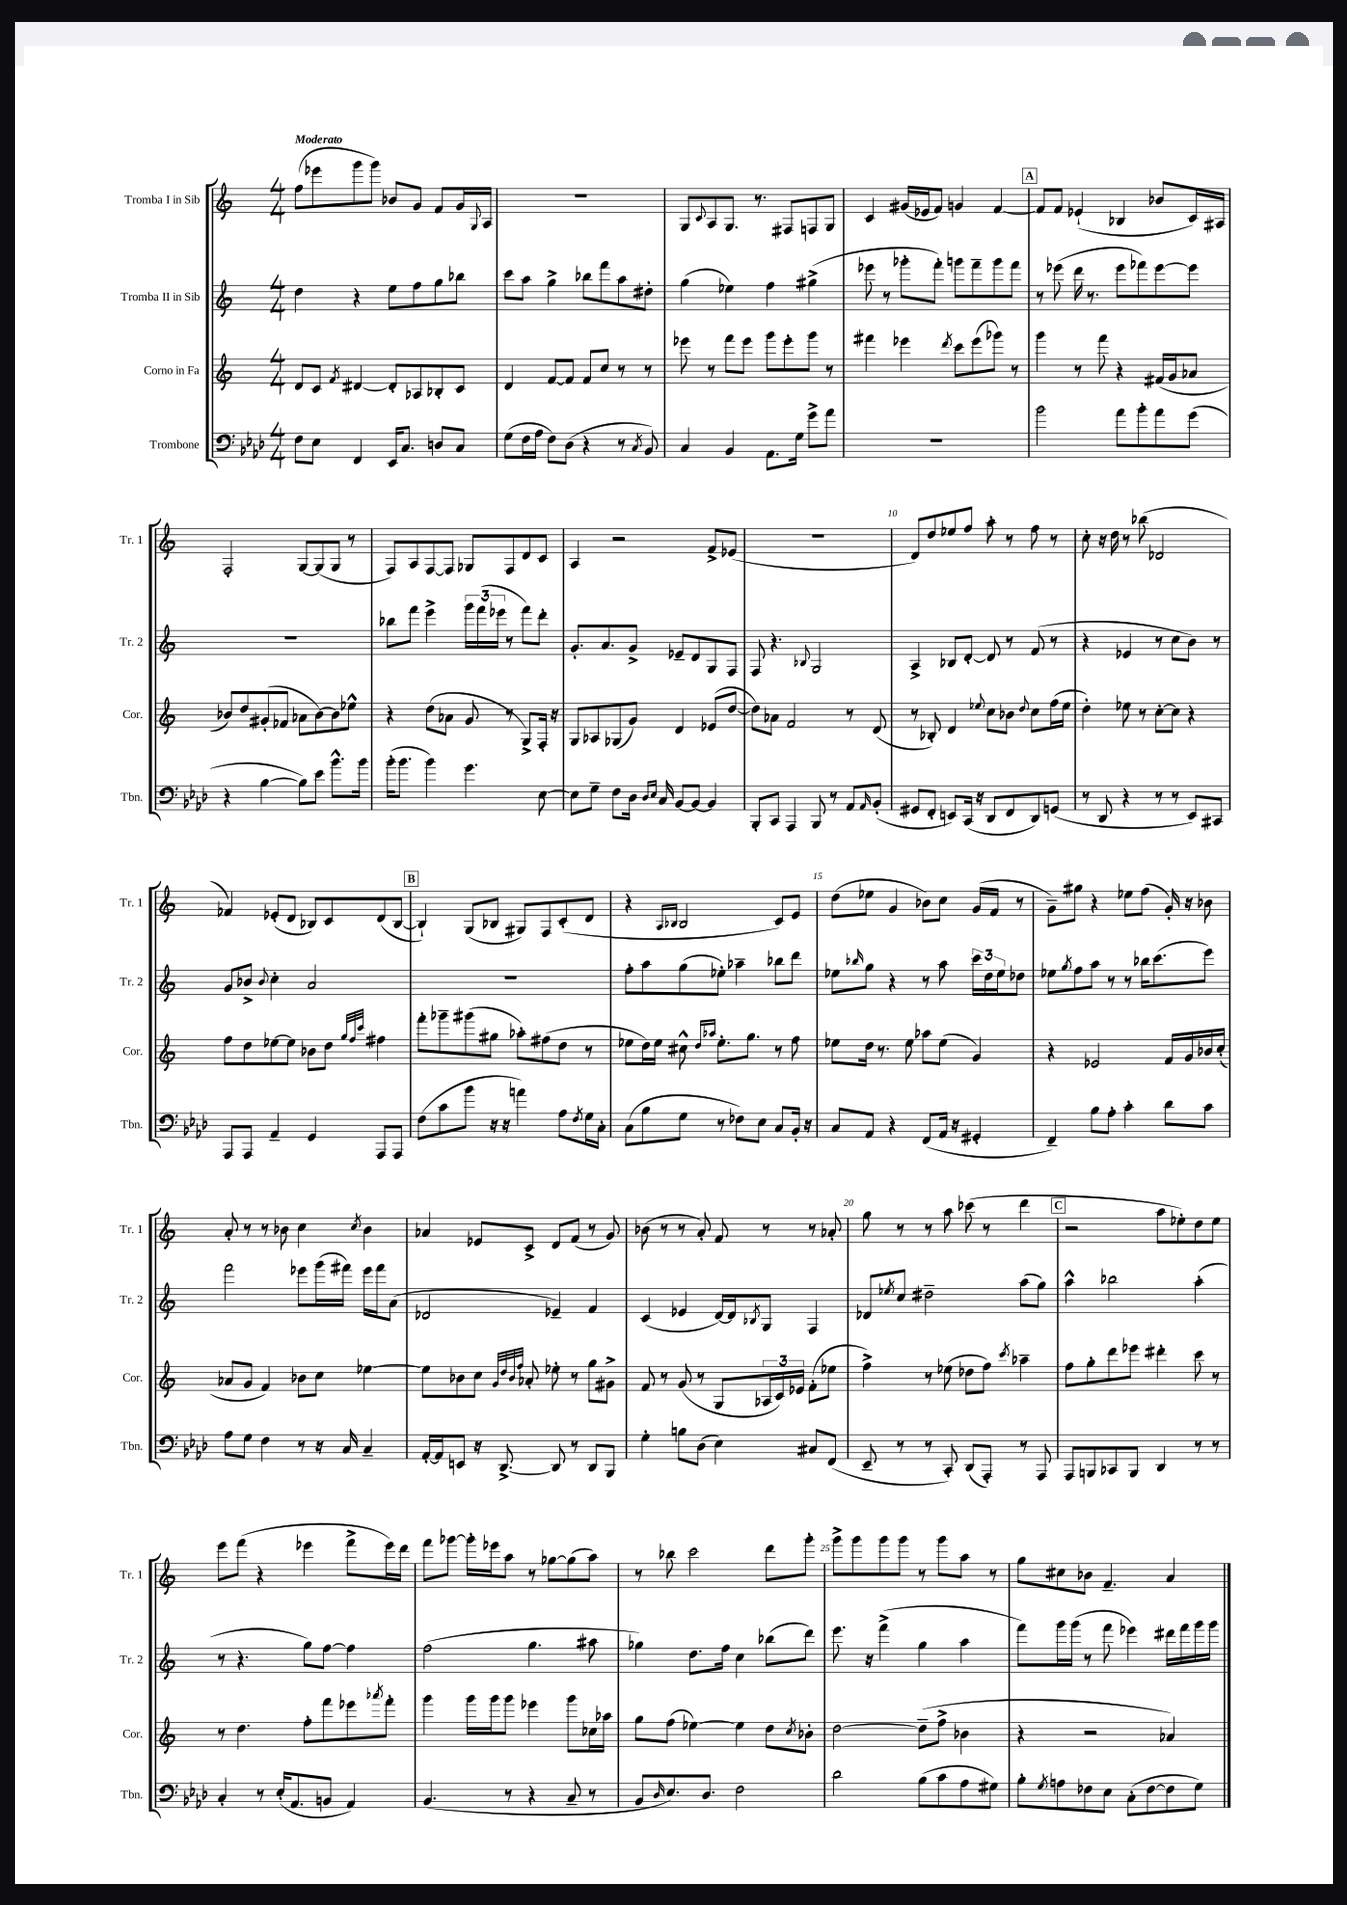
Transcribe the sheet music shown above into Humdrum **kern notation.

**kern	**kern	**kern	**kern
*part4	*part3	*part2	*part1
*staff4	*staff3	*staff2	*staff1
*I"Trombone	*I"Corno in Fa	*I"Tromba II in Sib	*I"Tromba I in Sib
*I'Tbn.	*I'Cor.	*I'Tr. 2	*I'Tr. 1
*clefF4	*clefG2	*clefG2	*clefG2
*k[b-e-a-d-]	*k[]	*k[]	*k[]
*M4/4	*M4/4	*M4/4	*M4/4
=1	=1	=1	=1
!	!	!	!LO:TX:a:B:t=Moderato
8F\L	8d/L	4dd\	(8ff\L
8E-\J	8c/J	.	8eee-X\
.	8qf/	.	.
4FF/	[4d#X/	4r	8ggg\
.	.	.	8ggg\J)
16EE-/KL	8d#'/L]	8ee\L	8b-X/L
8.C/J	.	.	.
.	8A-X/	8ff\	8g/J
8Dn/L	8B-X'/	8gg\	8f/L
8C/J	8c/J	8bb-X\J	16g/L
.	.	.	8qqG/
.	.	.	16A/JJ
=2	=2	=2	=2
(8G\L	4d/	8ccc\L	1r
16F\L	.	8aa\J	.
16A-\JJ	.	.	.
8F\L)	[8f/L	4gg^\	.
(8D-\J	8f/J]	.	.
4r	8f/L	8bb-X\L	.
.	8cc/J	8fff\	.
8r	8r	8aa\	.
8qC/	.	.	.
8BB-/)	8r	8dd#X'\J	.
=3	=3	=3	=3
4C/	8eee-X\	(4gg\	8G/L
.	.	.	8qqc/
.	8r	.	8A/
4BB-/	8fff\L	4ee-X\)	8.G/J
.	8eee-\J	.	.
.	.	.	8.r
8.AA-\L	8ggg\L	4ff\	.
.	8eee-'\	.	8F#X/L
16G\Jk	.	.	.
8g^\L	8ggg\J	(4gg#X^\	8Fn/
8a-\J	8r	.	8G/J
=4	=4	=4	=4
1r	4fff#X\	8eee-X\	4c/
.	.	8r	.
.	4eee-X\	8ggg-X'\L	(16g#X/LL
.	.	.	16e-X/J
.	.	8fff'\J)	8f/J)
.	8qddd/	.	.
.	8ccc\L	8gggn\L	4gn/
.	(8eee-\	8fff~\	.
.	8ggg-X\J)	8ggg\	[4f/
.	8r	8fff\J	.
!!LO:REH:place=s1:t=A
=5	=5	=5	=5
2b-\	4ggg\	8r	8f/L]
.	.	(8eee-X\	8f/J
.	8r	16ddd\	(4e-X`/
.	.	8.r	.
.	8fff\	.	.
8a-\L	4r	8eee-\L	4B-X/
8b-'\	.	8fff-X\)	.
8a-\	(16f#X/LL	[8eee-\	8b-X/L
.	16g/J	.	.
(8g\J	8a-X/J	8eee-\J]	16c/L)
.	.	.	16A#X/JJ
!!LO:LB:g=z
=6	=6	=6	=6
4r	8b-X/L)	1r	2F'/
.	8dd/	.	.
[4B-\	(8g#X'/	.	.
.	8f-X/J	.	.
8B-\L])	8a-X\L	.	[8G/L
8e-\J	[8b-\)	.	(8G/]
8.b-^^\L	8b-\]	.	8G/J
.	8ee-X^^\J	.	8r
16b-\Jk	.	.	.
=7	=7	=7	=7
(16b-'\KL	4r	8bb-X\L	8F/L)
8.b-\J	.	.	.
.	.	8fff\J	8A/
4b-\)	(8dd\L	4eee^\	[8F/
.	8a-X\J	.	8F/J]
4.g\	8g/	24ggg\LL	8G-X/L
.	.	(24fff\	.
.	.	24eee-X\JJ	.
.	8r	8r	8F/
.	8G^/L)	8fff\L)	8d/
[8E-\	16F'/Jk	8ddd'\J	8c/J
.	16r	.	.
=8	=8	=8	=8
8E-\L]	8G/L	8.g'/L	4A/
8G~\J	8A-X/	.	.
.	.	8.a/	.
8F\L	(8G-X/	.	2r
16D-\Jk	8g/J)	8g^/J	.
16qqD-/LL	.	.	.
16qqE-/JJ	.	.	.
16C/	.	.	.
[8BB-/L	4d/	8e-X~/L	.
8BB-/J_	.	8d/	.
4BB-/]	(8e-X/L	8G/	8f^/L
.	[8dd/J	8F/J	(8e-X/J
=9	=9	=9	=9
8BBB-'/L	8dd\L])	8F/	1r
8CC/J	8a-X\J	4.r	.
4AAA-/	2f/	.	.
.	.	8qqB-X/	.
8BBB-/	.	2G/	.
8r	.	.	.
8AA-/L	8r	.	.
16qqAA-/	.	.	.
(8BB-'/J	(8d/	.	.
=10	=10	=10	=10
8GG#X/L	8r	4A^/	8d/L)
8FF'/J	8B-X'/)	.	8dd/
8EEn/L)	4d/	8B-X/L	8ee-X/
(16CC/Jk	.	[8d'/J	8ff/J
16r	.	.	.
.	8qqee-X/	.	.
8DD-/L	8cc\L	8d/]	8aa'\
8FF/	8b-X\J	8r	8r
.	8qqdd/	.	.
8DD-/)	8cc\L	(8f/	8ff\
(8GGn/J	(16ff\L	8r	8r
.	16ee-\JJ	.	.
=11	=11	=11	=11
8r	4dd'\)	4r	8cc'\
8DD-/	.	.	16r
.	.	.	16dd\
4r	8ee-X\	4e-X/	8r
.	8r	.	(8bb-X\
8r	[8cc'\L	8r	2d-X/
8r	8cc\J]	8cc\L	.
8EE-/L)	4r	8b\J)	.
8CC#X/J	.	8r	.
!!LO:LB:g=z
=12	=12	=12	=12
8AAA-/L	8ff\L	8g/L	4f-X/)
8AAA-/J	8dd\	8b-X^/J	.
.	.	8qqb-/	.
4AA-~/	[8ee-X\	4cc'\	(8e-X'/L
.	8ee-\J]	.	8d/J
4GG/	8b-X\L	2a/	8B-X/L)
.	8dd\J	.	8c/
.	32qqgg/LLL	.	.
.	32qqff/	.	.
.	32qqccc/JJJ	.	.
8AAA-/L	4ff#X\	.	(8d/
8AAA-/J	.	.	[8B-/J
!!LO:REH:place=s1:t=B
=13	=13	=13	=13
(8F\L	8fff'\L	1r	4B-`/])
8c\	8ggg-X~\	.	.
8b-\J	(8ggg#X\	.	(8G/L
16r	8gg#X\J	.	8B-X/J
16r	.	.	.
4an\)	8aa-X'\L)	.	8G#X/L)
.	(8ff#X\	.	8F/
8A-\L	8dd\J	.	(8c'/
8qF/	.	.	.
16G\L	8r	.	8d/J
16C'\JJ	.	.	.
=14	=14	=14	=14
(8C\L	8ee-X\L	8ff'\L	4r
8B-\	16dd\L)	8aa\	.
.	16ee-\JJ	.	.
.	.	.	16qqA/LL
.	.	.	16qqB-X/JJ
8G\J	8cc#X^^\	(8gg\	2B-/
.	16qqdd/LL	.	.
.	16qqaa-X/JJ	.	.
8r	8.ee-'\L	8ee-X'\J)	.
8F-X\L)	.	4aa-X~\	.
.	8.gg\J	.	.
8E-\J	.	.	.
8C/L	8r	8bb-X\L	8c/L)
16BB-'/Jk	8ff\	8ddd\J	8e/J
16r	.	.	.
=15	=15	=15	=15
8C/L	8ee-X\L	8ee-X\L	(8dd\L
.	.	16qqbb-X/	.
8AA-/J	16dd\Jk	8gg\J	8ee-X\J
.	8.r	.	.
4r	.	4r	4g/
.	8ee-\	.	.
(8FF/L	8aa-X\L	8r	8b-X\L)
16AA-/Jk	(8ee-\J	8aa\	8cc\J
16r	.	.	.
4GG#X'/	4g/)	24ccc\LL	(16g/LL
.	.	24dd\	.
.	.	.	16f/JJ
.	.	24ee-\J	.
.	.	8dd-X\J	8r
=16	=16	=16	=16
4FF~/)	4r	8ee-X\L	8g~\L)
.	.	8qgg/	.
.	.	8ff\	8gg#X\J
8B-\L	2e-X/	8aa\J	4r
8A-'\J	.	8r	.
4c'\	.	8r	8ee-X\L
.	.	16bb-X\KL	(8ff\J
.	.	(8.ccc\	.
8d-\L	16f/LL	.	16g'/)
.	16g/	.	16r
8c\J	16b-X/	8eee\J)	8b-X\
.	(16cc'/JJ	.	.
!!LO:LB:g=z
=17	=17	=17	=17
8A-\L	8a-X/L	2fff\	8a'/
8G\J	8g/J	.	8r
4F\	4f/)	.	8r
.	.	.	8b-X\
8r	8b-X\L	8eee-X\L	4cc\
16r	8cc\J	(16ggg\L	.
16C/	.	16fff#X\JJ)	.
.	.	.	8qcc/
4C~/	[4ee-X\	16eee-\LL	4b-\
.	.	16fff#\J	.
.	.	(8a\J	.
=18	=18	=18	=18
[16AA-'/LL	8ee-\L]	2d-X/	4a-X/
16AA-/J]	.	.	.
8EEn/J	8b-X\	.	.
16r	8cc\J	.	8e-X/L
[8.DD-^/	.	.	.
.	32qqg/LLL	.	.
.	32qqdd/	.	.
.	32qqb-/	.	.
.	32qqff/JJJ	.	.
.	8a-X'/	.	8c^/J
8DD-/]	8ee-X'\	4e-X~/)	8d/L
8r	8r	.	(8f/J
8DD-/L	8gg\L	4f/	8r
8BBB-/J	8g#X^\J	.	8g/)
=19	=19	=19	=19
4G'\	8f/	(4c/	(8b-X\
.	8r	.	8r
8Bn\L	(8g/	4e-X/	8r
(8D-\J	8r	.	8a'/)
4E-\)	8G/L	[16d/LL)	8f/
.	.	16d/J]	.
.	.	8qB-X/	.
.	24A-X/L	8G/J	8r
.	24c/)	.	.
.	24e-X/JJ	.	.
8C#X/L	(8f'\L	4F/	8r
(8FF/J	8ee-X\J	.	8a-X'/
=20	=20	=20	=20
8EE-~/	4ff^\)	8d-X/L	8gg\
.	.	8qee-X/	.
8r	.	8cc/J	8r
8r	8r	2dd#X~\	8r
8CC'/)	(8ee-X\	.	8aa\
(8DD-/L	8dd-X\L	.	(8ccc-X\
8AAA-'/J)	8ff\J)	.	8r
.	8qccc/	.	.
8r	4aa-X~\	(8aa\L	4ddd\
8AAA-/	.	8gg\J)	.
!!LO:REH:place=s1:t=C
=21	=21	=21	=21
8AAA-/L	8ff\L	4aa^^\	2r
8BBBn/	8gg'\	.	.
8CC-X/	8ddd\	2bb-X\	.
8BBB/J	8eee-X\J	.	.
4DD-/	4ddd#X'\	.	8aa\L
.	.	.	8ee-X'\)
8r	8ccc\	(4aa'\	8dd\
8r	8r	.	8ee-\J
!!LO:LB:g=z
=22	=22	=22	=22
4C'/	8r	8r	8eee\L
.	4.dd\	4.r	(8fff\J
8r	.	.	4r
(16E-'/KL	.	.	.
8.AA-/	.	.	.
.	8ff'\L	8gg\L)	4eee-X\
8BBn/J	8fff\	[8ff\J	.
4AA-/)	8eee-X\	4ff\]	8fff^\L
.	8qaaa-X/	.	.
.	8fff'\J	.	16eee-\L)
.	.	.	16ddd\JJ
=23	=23	=23	=23
(4.BB-/	4ggg\	(2ff\	8fff\L
.	.	.	[8ggg-X\J
.	16ggg\LL	.	16ggg-'\LL]
.	16ggg\J	.	16eee-X\J
8r	8ggg\J	.	8aa\J
4r	4eee-X\	4.gg\	8r
.	.	.	[8gg-X\L
8C~/	8ggg\L	.	(8gg-\]
8r	16cc-X\L	8aa#X\	8aa\J)
.	16aa-X\JJ	.	.
=24	=24	=24	=24
8BB-/L	8gg\L	4gg-X\)	8r
16qqD-/	.	.	.
8.E-/)	(8ff\J	.	8bb-X\
.	[4ee-X\)	8.dd\L	2ccc\
8.D-/J	.	.	.
.	.	16ff\Jk	.
2F\	4ee-\]	4cc\	.
.	8dd\L	(8bb-X\L	8ddd\L
.	8qcc/	.	.
.	8b-X'\J	8ddd\J)	8ggg'\J
=25	=25	=25	=25
2d-\	[2dd\	8.eee\	8ggg^\L
.	.	.	8ggg\
.	.	16r	.
.	.	(4fff^\	8ggg\
.	.	.	8ggg\J
(8B-\L	(8dd~\L]	4gg\	8r
8c\	8ff^\J	.	8ggg\L
8A-\	4b-X\	4aa\	8aa\J
8G#X\J)	.	.	8r
=26	=26	=26	=26
8B-'\L	4r	8fff\L)	8gg\L
8qG/	.	.	.
8An\	.	16ggg\L	8cc#X\
.	.	(16ggg\JJ	.
8F-X\	2r	8r	8b-X\J
8E-\J	.	8fff\	4.f~/
(8C'\L	.	4eee-X\)	.
[8F-\	.	.	.
8F-\]	4a-X/)	16ddd#X\LL	4a/
.	.	16fff\	.
8G\J)	.	16ggg\	.
.	.	16ggg\JJ	.
==	==	==	==
*-	*-	*-	*-
